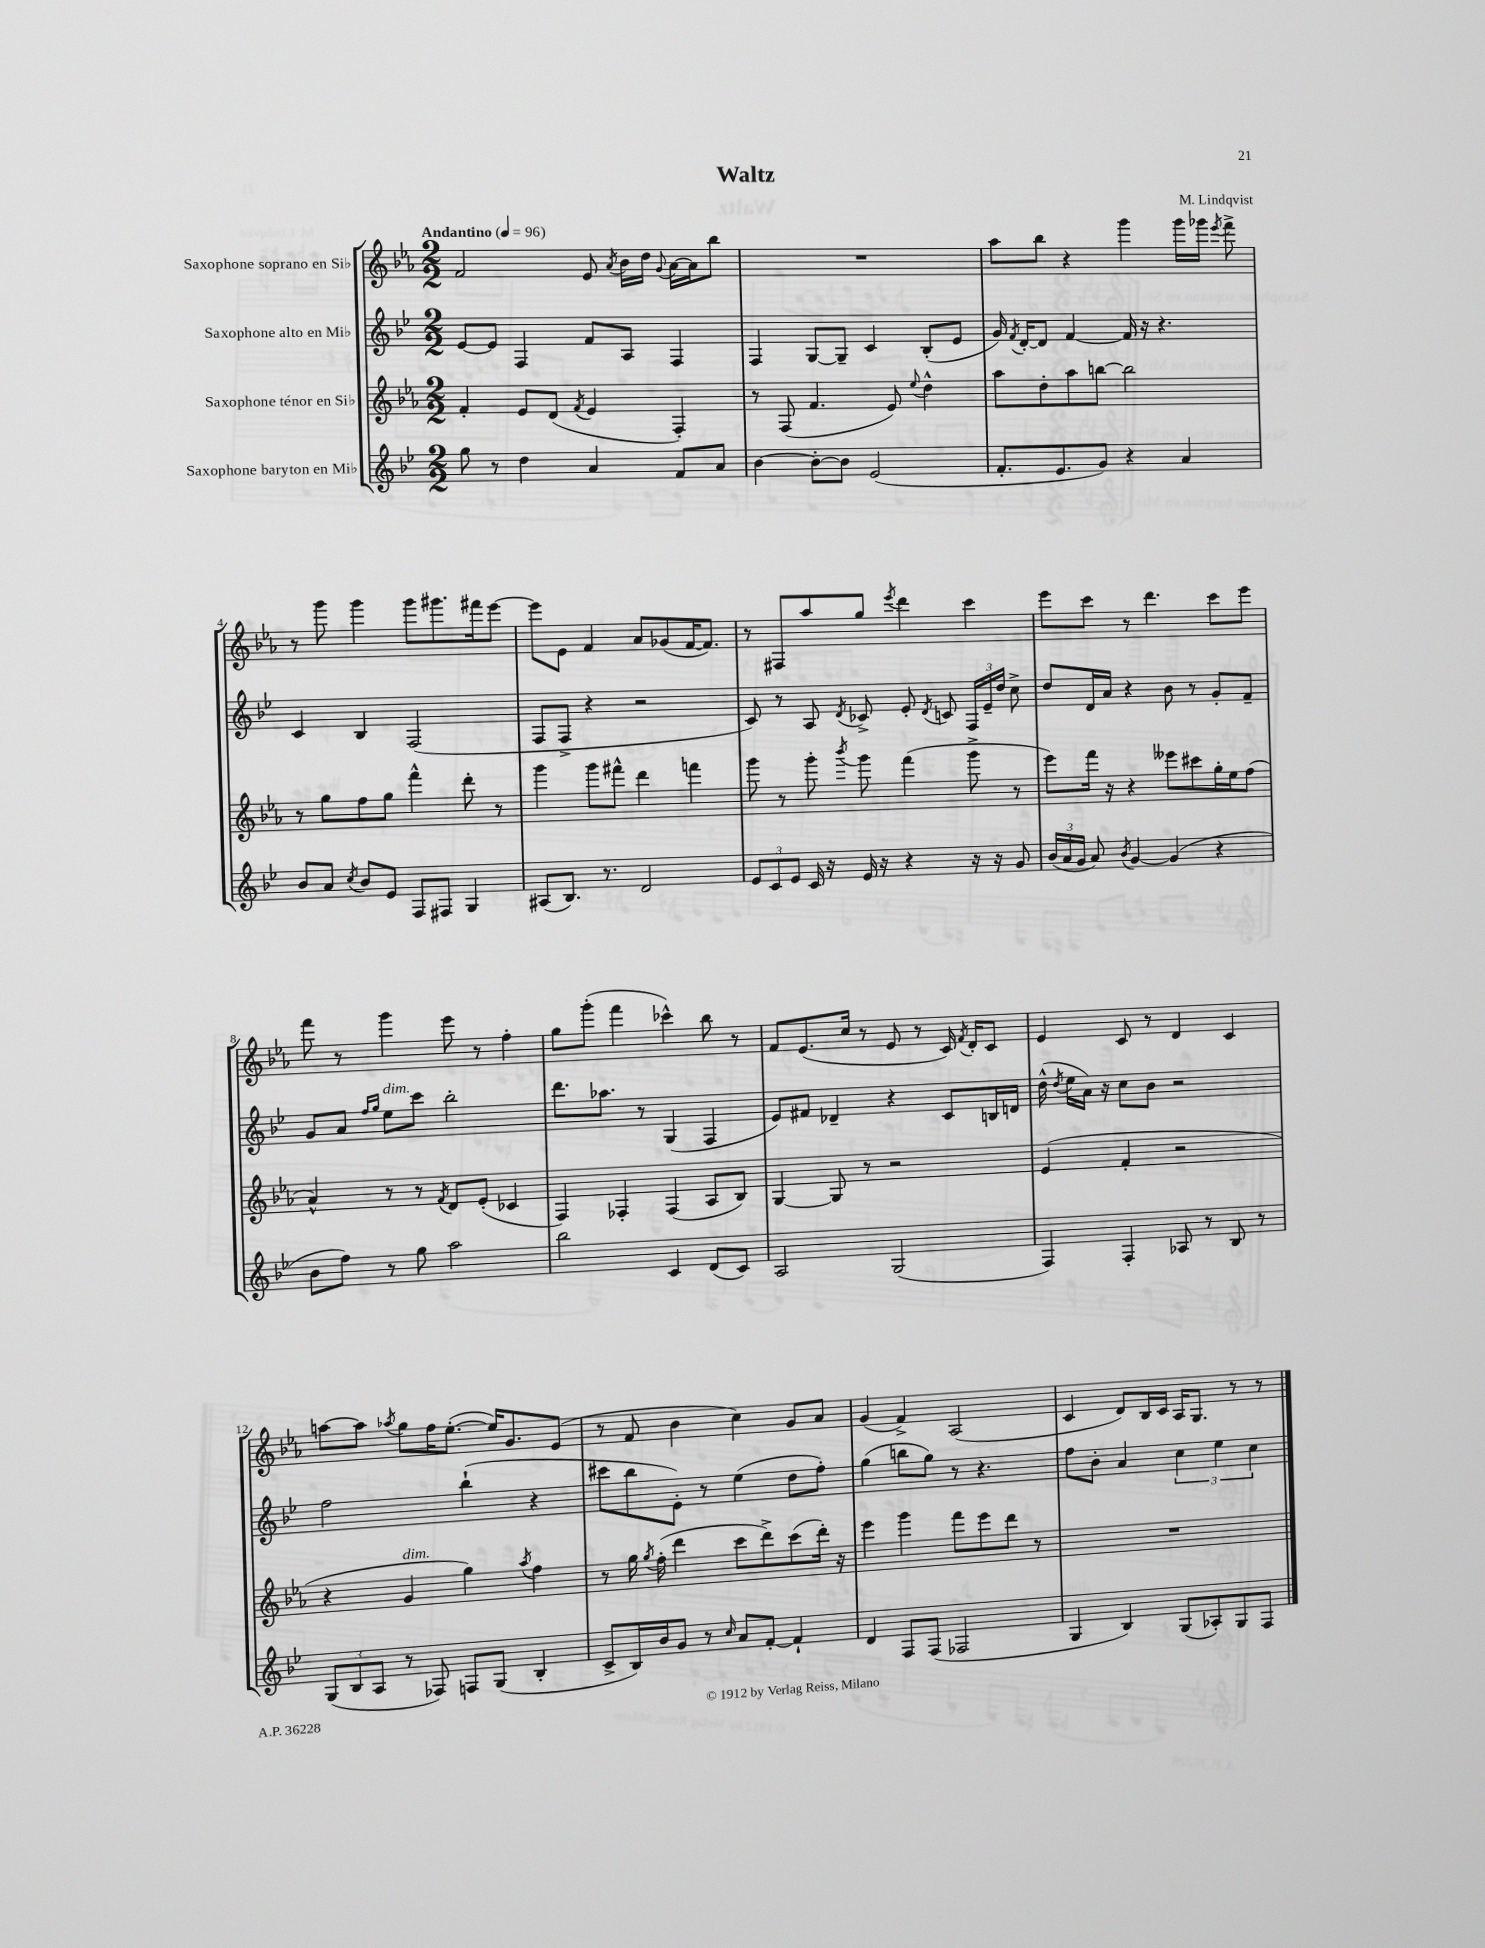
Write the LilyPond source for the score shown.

\header { title = "Waltz" composer = "M. Lindqvist" }
<<
\new StaffGroup <<
\new Staff = "s0" \with { instrumentName = "Saxophone soprano en Sib" } {
    \clef treble \key ees \major \numericTimeSignature \time 2/2 \tempo "Andantino" 4 = 96
    \autoBeamOff f'2 ees'8 \acciaccatura { aes'8 } bes'16[ d''16] \appoggiatura { g'8 } aes'16[~ aes'16 bes''8] |
    R1 |
    aes''8[ bes''8] r4 g'''4 g'''16[ ges'''16] \acciaccatura { ees'''8 } f'''8-> |
    r8 g'''8 g'''4 g'''8[ gis'''8. fis'''16 ees'''8]~ |
    ees'''8[ ees'8] f'4 aes'8[ ges'8( f'16~ f'8.]) |
    r8 fis8[ aes''8 g''8] \acciaccatura { ees'''8 } d'''4 c'''4 |
    ees'''8[ c'''8] r8 d'''4. c'''8[ ees'''8] |
    f'''8 r8 g'''4 ees'''8 r8 f''4-. |
    g''8[ g'''8]-.( f'''4 ces'''4-^) bes''8 r8 |
    f'8[ ees'8.( c''16] r8 ees'8 r8 c'16) \acciaccatura { f'8 } d'16[-. c'8] |
    ees'4 c'8 r8 d'4 c'4 |
    a''8[~ a''8] \acciaccatura { aes''8 } g''8[ f''16 ees''8.]~-.( ees''16[) g'8. ees'8]( |
    r8 f'8 bes'4 c''4) g'8[ aes'8] |
    g'4( f'4->) aes2( |
    c'4 d'8[) bes16 c'16] aes16[ g8.] r8 r8 \bar "|." |
}
\new Staff = "s1" \with { instrumentName = "Saxophone alto en Mib" } {
    \clef treble \key bes \major \numericTimeSignature \time 2/2
    \autoBeamOff ees'8[~ ees'8] f4 f'8[ a8] f4 |
    f4 g8[~ g8]-- c'4 bes8[-.( ees'8] |
    g'16) \acciaccatura { f'8 } d'16[~-. d'8] f'4~ f'16 r16 r4. |
    c'4 bes4 f2( |
    f8[ f8]-> r4 r2 |
    c'8) r8 a8 \acciaccatura { d'8 } ces'8-> ees'8-. \acciaccatura { d'8 } c'8 \tuplet 3/2 { f16[ ees'16-- d''16] } c''8-> |
    d''8[ d'16 a'16] r4 bes'8 r8 g'8[-. f'8]-- |
    g'8[ a'8] \grace { f''16[ g''16] } ees''8[^\markup { \italic "dim." } c'''8] bes''2-. |
    d'''8.[ aes''8.] r8 g4( f4 |
    ees'8[) fis'8] des'4-- r4 c'8[ b16 d'16] |
    d''16-^( \acciaccatura { d''8 } ees''16[ a'16]) r16 c''8[ bes'8] r2 |
    f''2 bes''4-!( r4 |
    cis'''8[ bes''8 ees'8]-.) r8 ees''4( d''8[ f''8]-.) |
    g''4( b''8[ g''8]) r8 r4. |
    f''8[ bes'8]-. a'4 \tuplet 3/2 { c''4 ees''4 c''4 } \bar "|." |
}
\new Staff = "s2" \with { instrumentName = "Saxophone ténor en Sib" } {
    \clef treble \key ees \major \numericTimeSignature \time 2/2
    \autoBeamOff f'4-. ees'8[ d'8]( \acciaccatura { f'8 } ees'4 f4-.) |
    r8 f8( f'4. ees'8) \appoggiatura { ees''8 } d''4-^ |
    aes''8[ d''8-. aes''8 b''8]~ b''2 |
    r8 g''8[ f''8 g''8] f'''4-^ d'''8-. r8 |
    g'''4 g'''8[ fis'''8]-^ d'''4 f'''4 |
    g'''8 r8 g'''8-. \acciaccatura { bes'''8 } g'''8 f'''4( g'''8-> r8 |
    ees'''8[) f'''16] r16 r4 eeses'''8[ cis'''8 g''16-. ees''16 f''8]( |
    aes'4-^) r8 r8 \acciaccatura { f'8 } d'8[ ees'8]-.( ces'4 |
    f4) fes4-. fes4( aes8[ bes8]) |
    g4~ g8 r8 r2 |
    ees'4( f'4-. r2 |
    r4 g'4^\markup { \italic "dim." } g''4) \acciaccatura { aes''8 } f''4 |
    r8 g''16 \acciaccatura { g''8 } f''16-.( d'''4 c'''8[ d'''8->) c'''8( d'''16]-.) r16 |
    ees'''4 g'''4 f'''8[ ees'''8 d'''8] r8 |
    R1 \bar "|." |
}
\new Staff = "s3" \with { instrumentName = "Saxophone baryton en Mib" } {
    \clef treble \key bes \major \numericTimeSignature \time 2/2
    \autoBeamOff g''8 r8 d''4 a'4 f'8[ a'8] |
    bes'4~ bes'8[~-. bes'8] ees'2( |
    f'8.[-. ees'8. g'8]) r4 a'4 |
    bes'8[ a'8] \acciaccatura { c''8 } bes'8[ ees'8] f8[ fis8] g4 |
    ais8[( bes8.]) r8. d'2 |
    \tuplet 3/2 { ees'8[ c'8 ees'8] } c'16 r16 ees'16 r16 r4 r16 r16 g'8 |
    \tuplet 3/2 { bes'16[( a'16 g'16] } a'8) \acciaccatura { bes'8 } g'4~ g'4( r4 |
    bes'8[ f''8]) r8 g''8 a''2 |
    bes''2 c'4 d'8[( c'8]) |
    a2 g2( |
    f4) f4-. aes8 r8 bes8 r8 |
    \tuplet 3/2 { g8[( bes8 a8] } r8 fes8) f8[ g8]( bes4-. |
    c'8[-> bes16) bes'16 g'8] r8 \grace { c''16 } a'8[ f'8]~-. f'4-! |
    d'4 f8[ f8]( fes2 |
    g4 bes4) g8[( aes8-.) g8 f8] \bar "|." |
}
>>
>>
